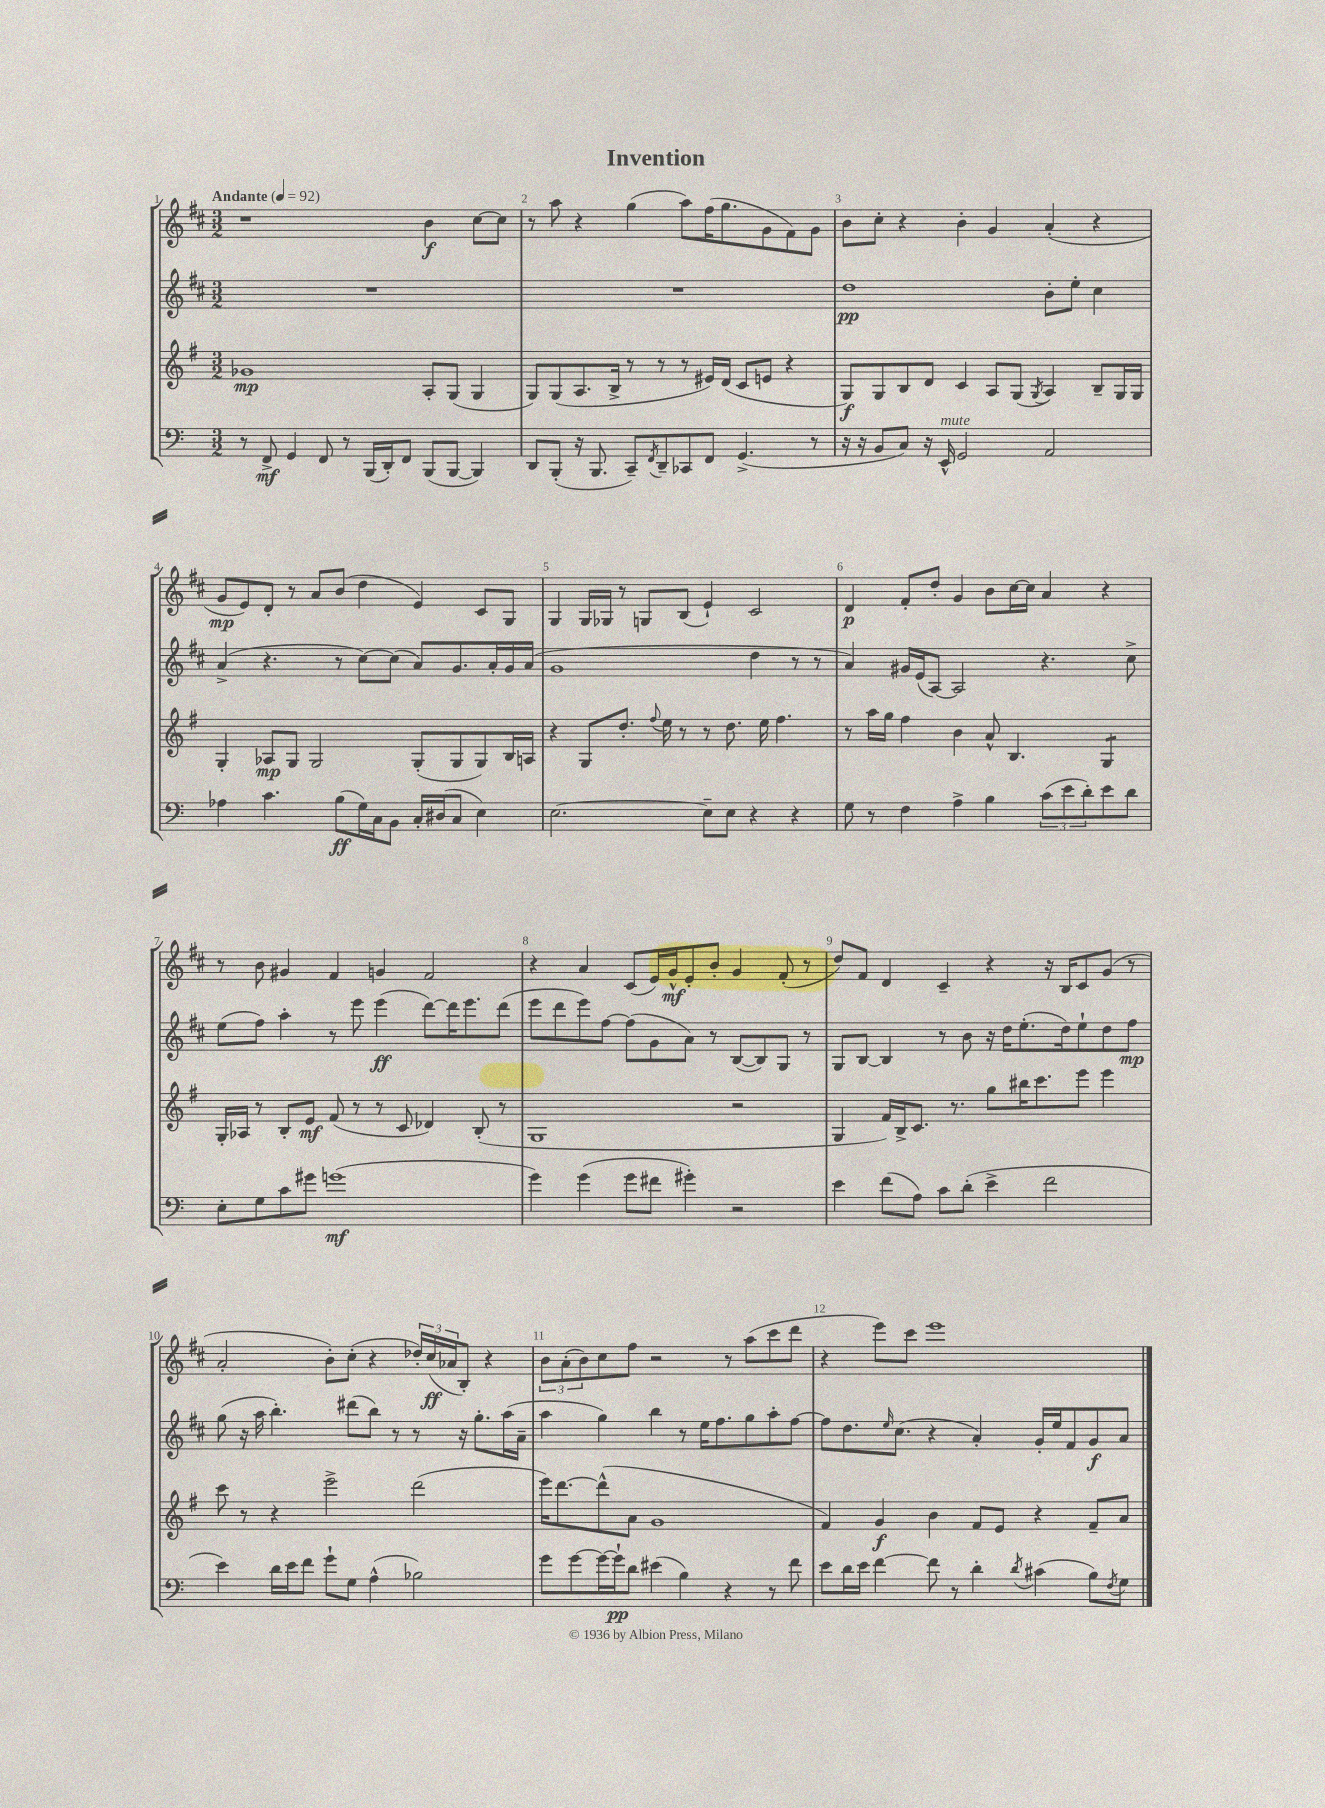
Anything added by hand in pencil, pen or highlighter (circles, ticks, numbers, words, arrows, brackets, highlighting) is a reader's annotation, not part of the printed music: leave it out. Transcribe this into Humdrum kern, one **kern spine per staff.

**kern	**kern	**kern	**kern
*staff4	*staff3	*staff2	*staff1
*clefF4	*clefG2	*clefG2	*clefG2
*k[]	*k[f#]	*k[f#c#]	*k[f#c#]
*M3/2	*M3/2	*M3/2	*M3/2
*MM92	*MM92	*MM92	*MM92
8r	1g-	1.r	1r
8FF^	.	.	.
4GG	.	.	.
8FF	.	.	.
8r	.	.	.
(16BBB	.	.	.
16DD')	.	.	.
8FF	.	.	.
(8BBB	8A'	.	4b
[8BBB	(8G	.	.
4BBB])	4G	.	[8cc#
.	.	.	8cc#]
=	=	=	=
8DD	8G)	1.r	8r
(8BBB'	(8G	.	8aa
16r	8.A	.	4r
8.BBB	.	.	.
.	16B^	.	.
8CC~)	8r	.	(4gg
8qFF	.	.	.
8DD~	8r	.	.
8CC-	8r	.	8aa)
8FF	16e#)	.	(16ff#
.	(16d	.	8.gg
(4.GG^	8c	.	.
.	8e	.	8g
.	4r	.	8f#)
8r	.	.	8g
=	=	=	=
16r	8G)	1dd	8b
16r	.	.	.
8BB	8G	.	8cc#'
8C)	8B	.	4r
16r	8d	.	.
16EE^^	.	.	.
2GG	4c	.	4b'
.	8A	.	4g
.	(8G	.	.
.	8qG	.	.
2AA	4A)	8b'	(4a'
.	.	8ee'	.
.	8B~	4cc#	4r
.	16G	.	.
.	16G	.	.
=	=	=	=
4A-	4G'	(4a^	8g
.	.	.	8e)
4.c	8A-	4.r	8d'
.	8G	.	8r
.	2G	.	8a
(8B	.	8r	(8b
16G)	.	[8cc#)	4dd
16C	.	.	.
8BB	.	(8cc#]	.
16C'	(8G'	8a)	4e)
(16D#	.	.	.
8C	8G	8.g	.
4E)	8G)	.	8c#
.	.	16a'	.
.	16B	16g	8G
.	16A	(16a	.
=	=	=	=
[2.E	4r	1g	4G
.	8G	.	16G
.	.	.	16G-
.	8.dd'	.	8r
.	.	.	8G
.	8qqff#	.	.
.	16ee	.	.
.	8r	.	(8B
8E~]	8r	.	4e`)
8E	8.dd	.	.
4r	.	4dd	2c#
.	16ee	.	.
.	4.ff#	.	.
4r	.	8r	.
.	.	8r	.
=	=	=	=
8G	8r	4a)	4d
8r	16aa	.	.
.	16gg	.	.
4F	4ff#	16g#	8f#'
.	.	(16e	.
.	.	[8A)	8dd'
4A^	4b	2A]	4g
4B	8a^^	.	8b
.	4.B	.	[16cc#
.	.	.	16cc#]
(12c	.	4.r	4a
12e	.	.	.
12d')	.	.	.
8e	4G	.	4r
8d	.	8cc#^	.
=	=	=	=
8E'	16G'	(8ee	8r
.	16A-	.	.
8G	8r	8ff#)	8b
8c	8B'	4aa'	4g#
8g#	8e	.	.
(1g	(8f#	8r	4f#
.	8r	8eee	.
.	8r	(4eee	4g
.	8c	.	.
.	4d-)	[8ddd)	2f#
.	.	16ddd]	.
.	.	8.eee	.
.	(8B'	.	.
.	8r	(8ddd	.
=	=	=	=
4g)	1G	8eee	4r
.	.	8ddd	.
(4g	.	8eee)	4a
.	.	[8ff#	.
8g	.	(8ff#]	(8c#
8f#	.	8g	16e)
.	.	.	16g^^
4g#')	.	8a)	8e'
.	.	8r	8b'
2r	2r	([8B	4g
.	.	8B])	.
.	.	8G	(8f#'
.	.	8r	8r
=	=	=	=
4e	4G	8G	8dd)
.	.	[8B	8f#
(8f	16f#)	4B]	4d
.	16B^	.	.
8A)	8.c	.	.
8c	.	8r	4c#~
.	8.r	.	.
(8d'	.	8b	.
4e^	8gg	16r	4r
.	.	16dd	.
.	16bb#	(8.ee'	.
.	8.ccc	.	.
2f	.	.	16r
.	.	16dd)	16B
.	8eee	8ee`	8c#
.	4eee	8dd	(8g
.	.	8ff#	8r
=	=	=	=
4e)	8ccc	(8gg	2a'
.	8r	16r	.
.	.	16aa	.
16d	4r	4.bb')	.
16e	.	.	.
8f	.	.	.
8g`	2eee^	.	8b')
8G	.	(8ddd#	(8cc#'
(4A^^	.	8bb)	4r
.	.	8r	.
2B-)	(2ddd	8r	24dd-')
.	.	.	(24cc#
.	.	.	24a-
.	.	16r	8B')
.	.	8.gg'	.
.	.	.	4r
.	.	(16aa	.
.	.	16a~	.
=	=	=	=
8g	16eee)	4aa	12b
.	[8.ddd	.	.
.	.	.	(12a'
[8g	.	.	.
.	.	.	12b)
16g_	(8ddd^^]	4gg)	8cc#
16g`]	.	.	.
8d	8a	.	8ff#
(4e#	1g	4bb	2r
4B)	.	8r	.
.	.	16ee	.
.	.	8.ff#	.
4r	.	.	8r
.	.	8gg	(8aa
8r	.	8aa'	8ccc#
8f	.	[8ff#	8ddd
=	=	=	=
8e	4f#)	8ff#]	4r
16d	.	8.dd	.
16e	.	.	.
[4f	4g	.	8eee)
.	.	16qqee	.
.	.	(8.cc#	.
.	.	.	8ccc#
8f]	4b	4r	1eee
8r	.	.	.
4d'	8f#	4a')	.
.	8e	.	.
8qd	.	.	.
(4c#	4r	16g'	.
.	.	16ee	.
.	.	8f#	.
8B)	8f#~	8g	.
8qF	.	.	.
8G	8a	8a	.
==	==	==	==
*-	*-	*-	*-
